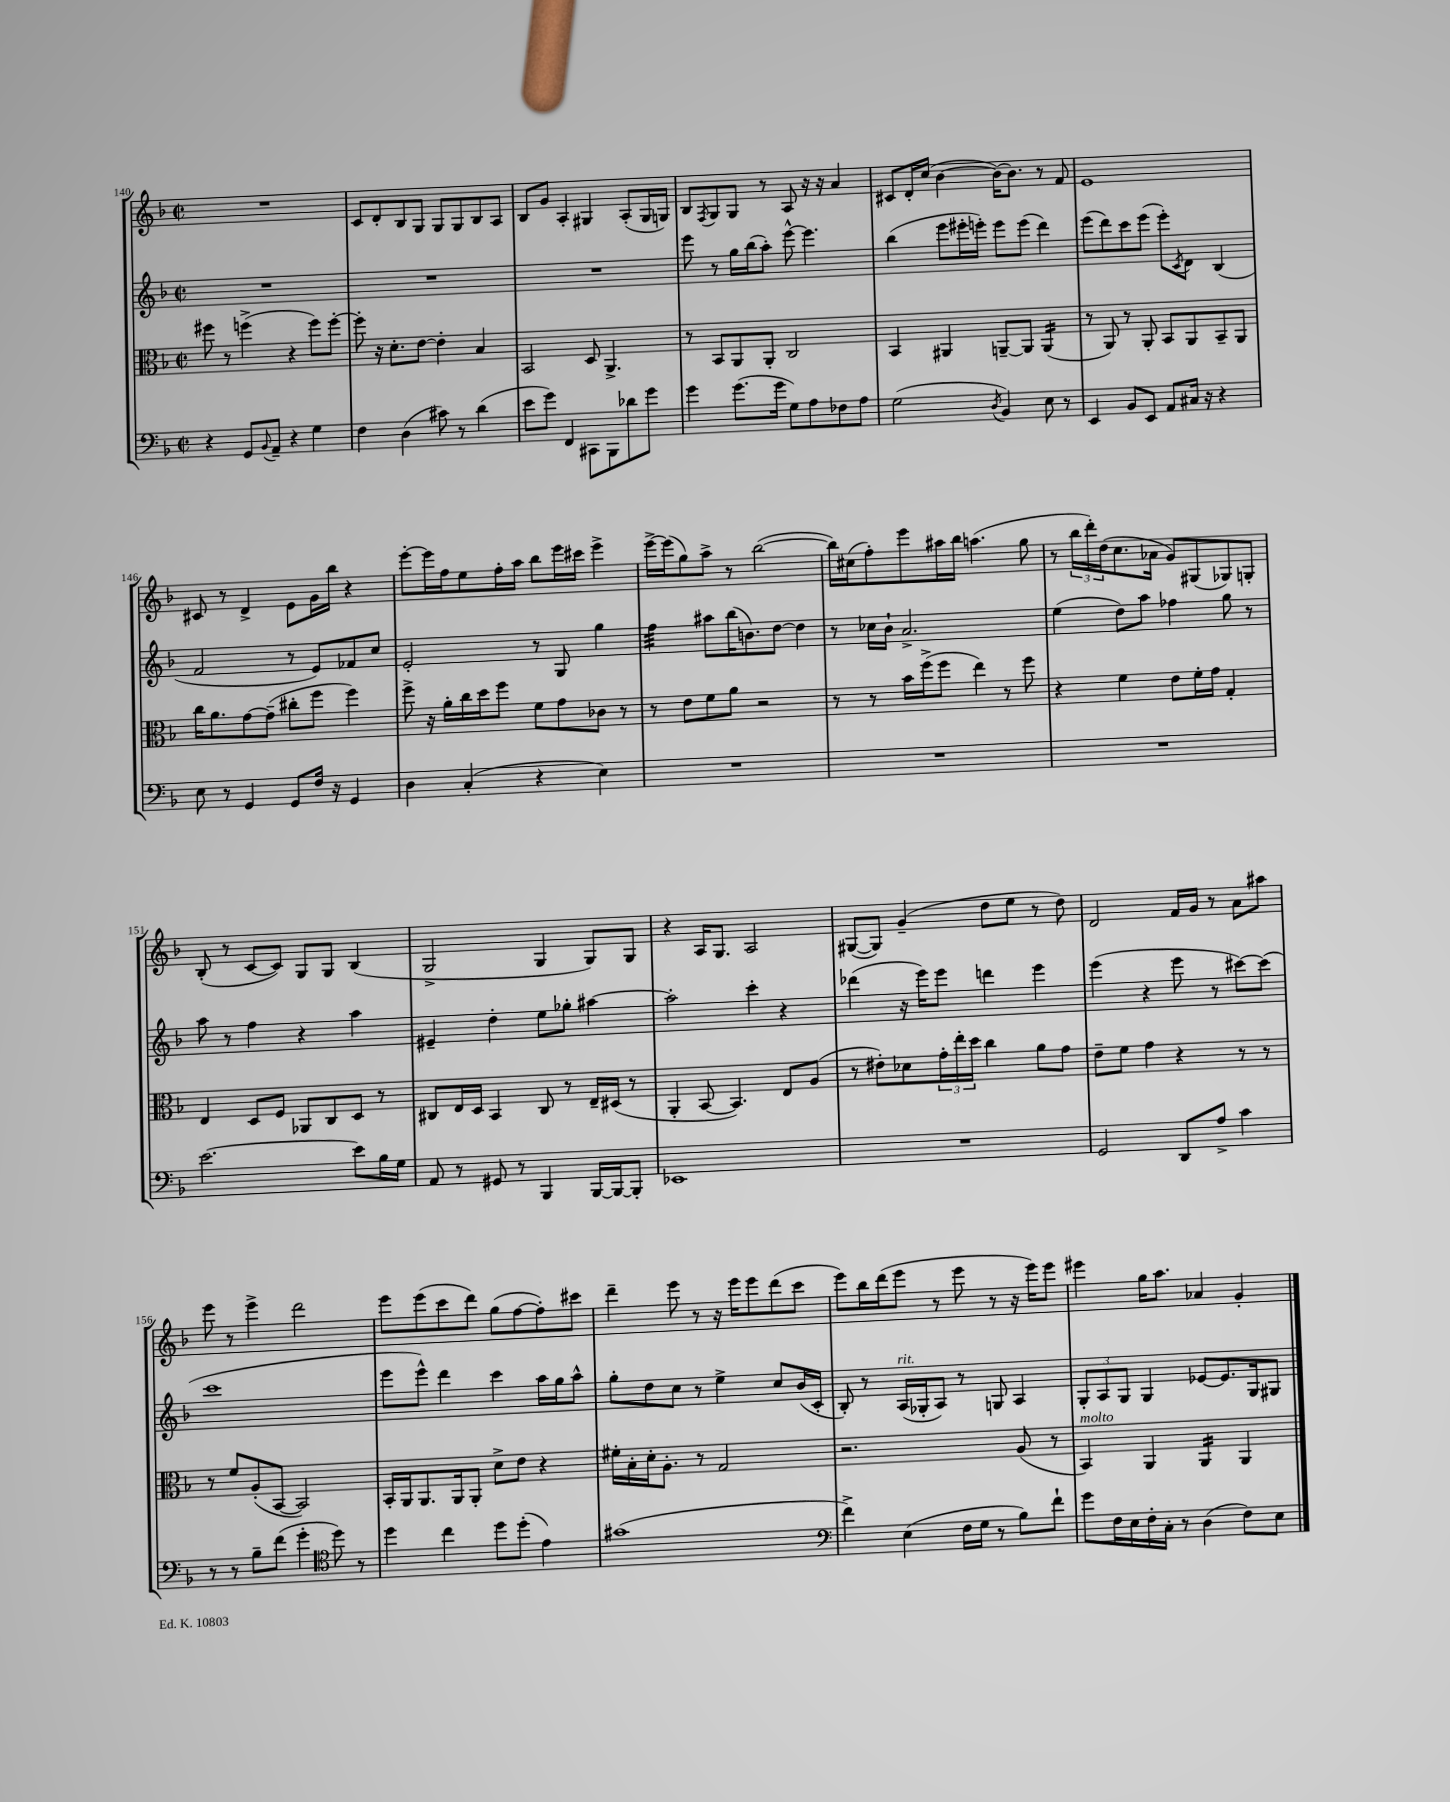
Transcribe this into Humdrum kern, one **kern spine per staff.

**kern	**kern	**kern	**kern
*staff4	*staff3	*staff2	*staff1
*clefF4	*clefC3	*clefG2	*clefG2
*k[b-]	*k[b-]	*k[b-]	*k[b-]
*M2/2	*M2/2	*M2/2	*M2/2
*met(c|)	*met(c|)	*met(c|)	*met(c|)
4r	8ff#	1r	1r
.	8r	.	.
8GG	(4ff^	.	.
8qqBB-	.	.	.
8AA~	.	.	.
4r	4r	.	.
4G	8ff)	.	.
.	[8ff'	.	.
=	=	=	=
4F	8ff']	1r	8c
.	16r	.	8d'
.	8.d'	.	.
(4D	.	.	8B-
.	[8e	.	8G
8c#)	4e']	.	8G
8r	.	.	8G
(4d	4B-	.	8B-
.	.	.	8A
=	=	=	=
8e	2BB-	1r	8B-
8g)	.	.	8g
4FF	.	.	4A'
8CC#	8D	.	4G#
8BBB-	4.AA^	.	.
8d-	.	.	(8A'
8g	.	.	16G#
.	.	.	16G)
=	=	=	=
4g	8r	8eee	8B-
.	.	.	8qF
.	8BB-	8r	8G
(8.g	8AA	16gg	8G
.	.	(16bb-	.
.	8AA'	8aa')	8r
16g	.	.	.
8G)	2C	[8eee^^	8A
8A	.	4.eee]	16r
.	.	.	16r
8F-	.	.	4a
8A	.	.	.
=	=	=	=
(2G	4BB-	(4bb-	8c#
.	.	.	16d'
.	.	.	(16cc
.	4AA#	8eee	[4b-
.	.	16eee#'	.
.	.	16eee')	.
8qD	.	.	.
4BB-)	[8AA~	8eee	16b-_)
.	.	.	8.b-]
.	8AA]	(8eee	.
8E	(4AA	4ddd)	8r
8r	.	.	8f
=	=	=	=
4EE	8r	(8eee	1e
.	8AA)	8ddd)	.
8BB-	8r	8ccc	.
8EE	8AA'	(8eee	.
8AA	8BB-	8eee')	.
.	.	8qc	.
16C#	8AA	8d	.
16r	.	.	.
4r	8BB-~	(4B-	.
.	8AA	.	.
=	=	=	=
8E	16cc	2f	8c#
.	8.a	.	.
8r	.	.	8r
4GG	[8g	.	4d^
.	(8g~]	.	.
8GG	8cc#'	8r	8e
16F	8ff	8e)	16g
16r	.	.	16bb-
4GG	4ff)	8f-	4r
.	.	8cc	.
=	=	=	=
4D	8ff^	2e'	[8eee'
.	16r	.	16eee]
.	16a'	.	16ff
(4C'	16cc	.	8ee
.	16dd	.	.
.	8ff	.	16ff'
.	.	.	16aa
4r	8f	8r	8bb-
.	8g	8G	16eee
.	.	.	16ccc#
4E)	8c-	4gg	4eee^
.	8r	.	.
=	=	=	=
1r	8r	4ff	[16eee^
.	.	.	(16eee]
.	8e	.	8gg)
.	8f	8aa#	8aa^
.	8a	(16bb-	8r
.	.	8.b)	.
.	2r	.	([2bb-
.	.	[8dd	.
.	.	4dd]	.
=	=	=	=
1r	8r	8r	16bb-])
.	.	.	(16cc#
.	8r	16cc-	8ff')
.	.	16b-`	.
.	16b-	2.a^	8eee
.	(16ff^	.	.
.	8ff	.	16aa#
.	.	.	16bb-
.	4ee)	.	(4.aa
.	8r	.	.
.	8ff	.	8gg
=	=	=	=
1r	4r	(4ee	8r
.	.	.	24bb-
.	.	.	24ddd')
.	.	.	(24dd
.	4f	8dd)	8.cc
.	.	8aa	.
.	.	.	16a-
.	8e	4ff-	8g)
.	16f'	.	(8G#
.	16g	.	.
.	4G'	8gg	8G-)
.	.	8r	8G'
=	=	=	=
[2.e	4E	8aa	(8B-'
.	.	8r	8r
.	8D	4ff	[8c
.	8F	.	8c])
.	8AA-	4r	8G
.	8C	.	8G
8e]	8D	4aa	(4B-
16B-	8r	.	.
16G	.	.	.
=	=	=	=
8AA	8C#	4e#~	2G^
8r	16E	.	.
.	16D	.	.
8GG#	4BB-	4dd'	.
8r	.	.	.
4BBB-	8C#	8ee	4G
.	8r	8gg-'	.
[16BBB-	16E~	[4aa#	8G)
16BBB-_	(16D#	.	.
8BBB-']	8r	.	8G
=	=	=	=
1EE-	4AA'	2aa#']	4r
.	[8BB-	.	16A
.	.	.	8.G
.	4.BB-])	.	.
.	.	4ccc'	2A
.	8E	4r	.
.	(8A	.	.
=	=	=	=
1r	8r	(4ddd-	([8G#
.	8e#')	.	8G#])
.	8d-	16r	(4g~
.	.	16eee)	.
.	24g'	8eee	.
.	24ee'	.	.
.	24dd	.	.
.	4cc	4ddd	8dd
.	.	.	8ee
.	8a	4eee	8r
.	8g	.	8dd)
=	=	=	=
2GG	8e~	(4eee	2d
.	8f	.	.
.	4g	4r	.
8DD	4r	8eee	16f
.	.	.	16g
8A^	.	8r	8r
4c	8r	[8ccc#)	8a
.	8r	(8ccc#]	8aa#
=	=	=	=
8r	8r	1ccc	8eee
8r	8f	.	8r
8B-~	(8A'	.	4eee^
(8f	[8BB-	.	.
4g'	2BB-])	.	2ddd
*clefC4	*	*	*
8dd)	.	.	.
8r	.	.	.
=	=	=	=
4dd	16BB-'	8eee	8eee
.	16AA	.	.
.	8.AA	8eee^^)	(8eee
4cc	.	4ddd	8ccc
.	16AA	.	.
.	8AA'	.	8ddd)
8dd	8d^	4ccc	(8gg
(8dd'	8e	.	[8ff
4e)	4r	16aa	8ff'])
.	.	16gg	.
.	.	8aa^^	8ccc#
=	=	=	=
(1g#	16f#'	8gg'	4ddd~
.	16B-'	.	.
.	16d'	8dd	.
.	8.A'	.	.
.	.	8cc	8eee
.	8r	8r	8r
.	2G	4ee^	16r
.	.	.	16eee
.	.	.	8eee
.	.	8cc	(8ddd
.	.	(16b-	8ccc
.	.	16c'	.
=	=	=	=
*clefF4	*	*	*
4f^)	2.r	8B-')	8eee)
.	.	8r	16bb-
.	.	.	(16ddd
(4E	.	(16A	8eee
.	.	16G-'	.
.	.	8A)	8r
16F	.	8r	8eee
16G	.	.	.
8r	.	8G	8r
8B-)	(8A	4A	16r
.	.	.	16eee)
8f`	8r	.	8eee
=	=	=	=
8g	4BB-)	12G'	4eee#
.	.	12A	.
16F	.	.	.
.	.	12G	.
16E	.	.	.
16F'	4AA	4G	16gg
16C'	.	.	8.aa
8r	.	.	.
(4D	4AA	[8e-	4a-
.	.	8.e-]	.
8F)	4AA	.	4g'
.	.	16G	.
8E	.	8G#	.
==	==	==	==
*-	*-	*-	*-
